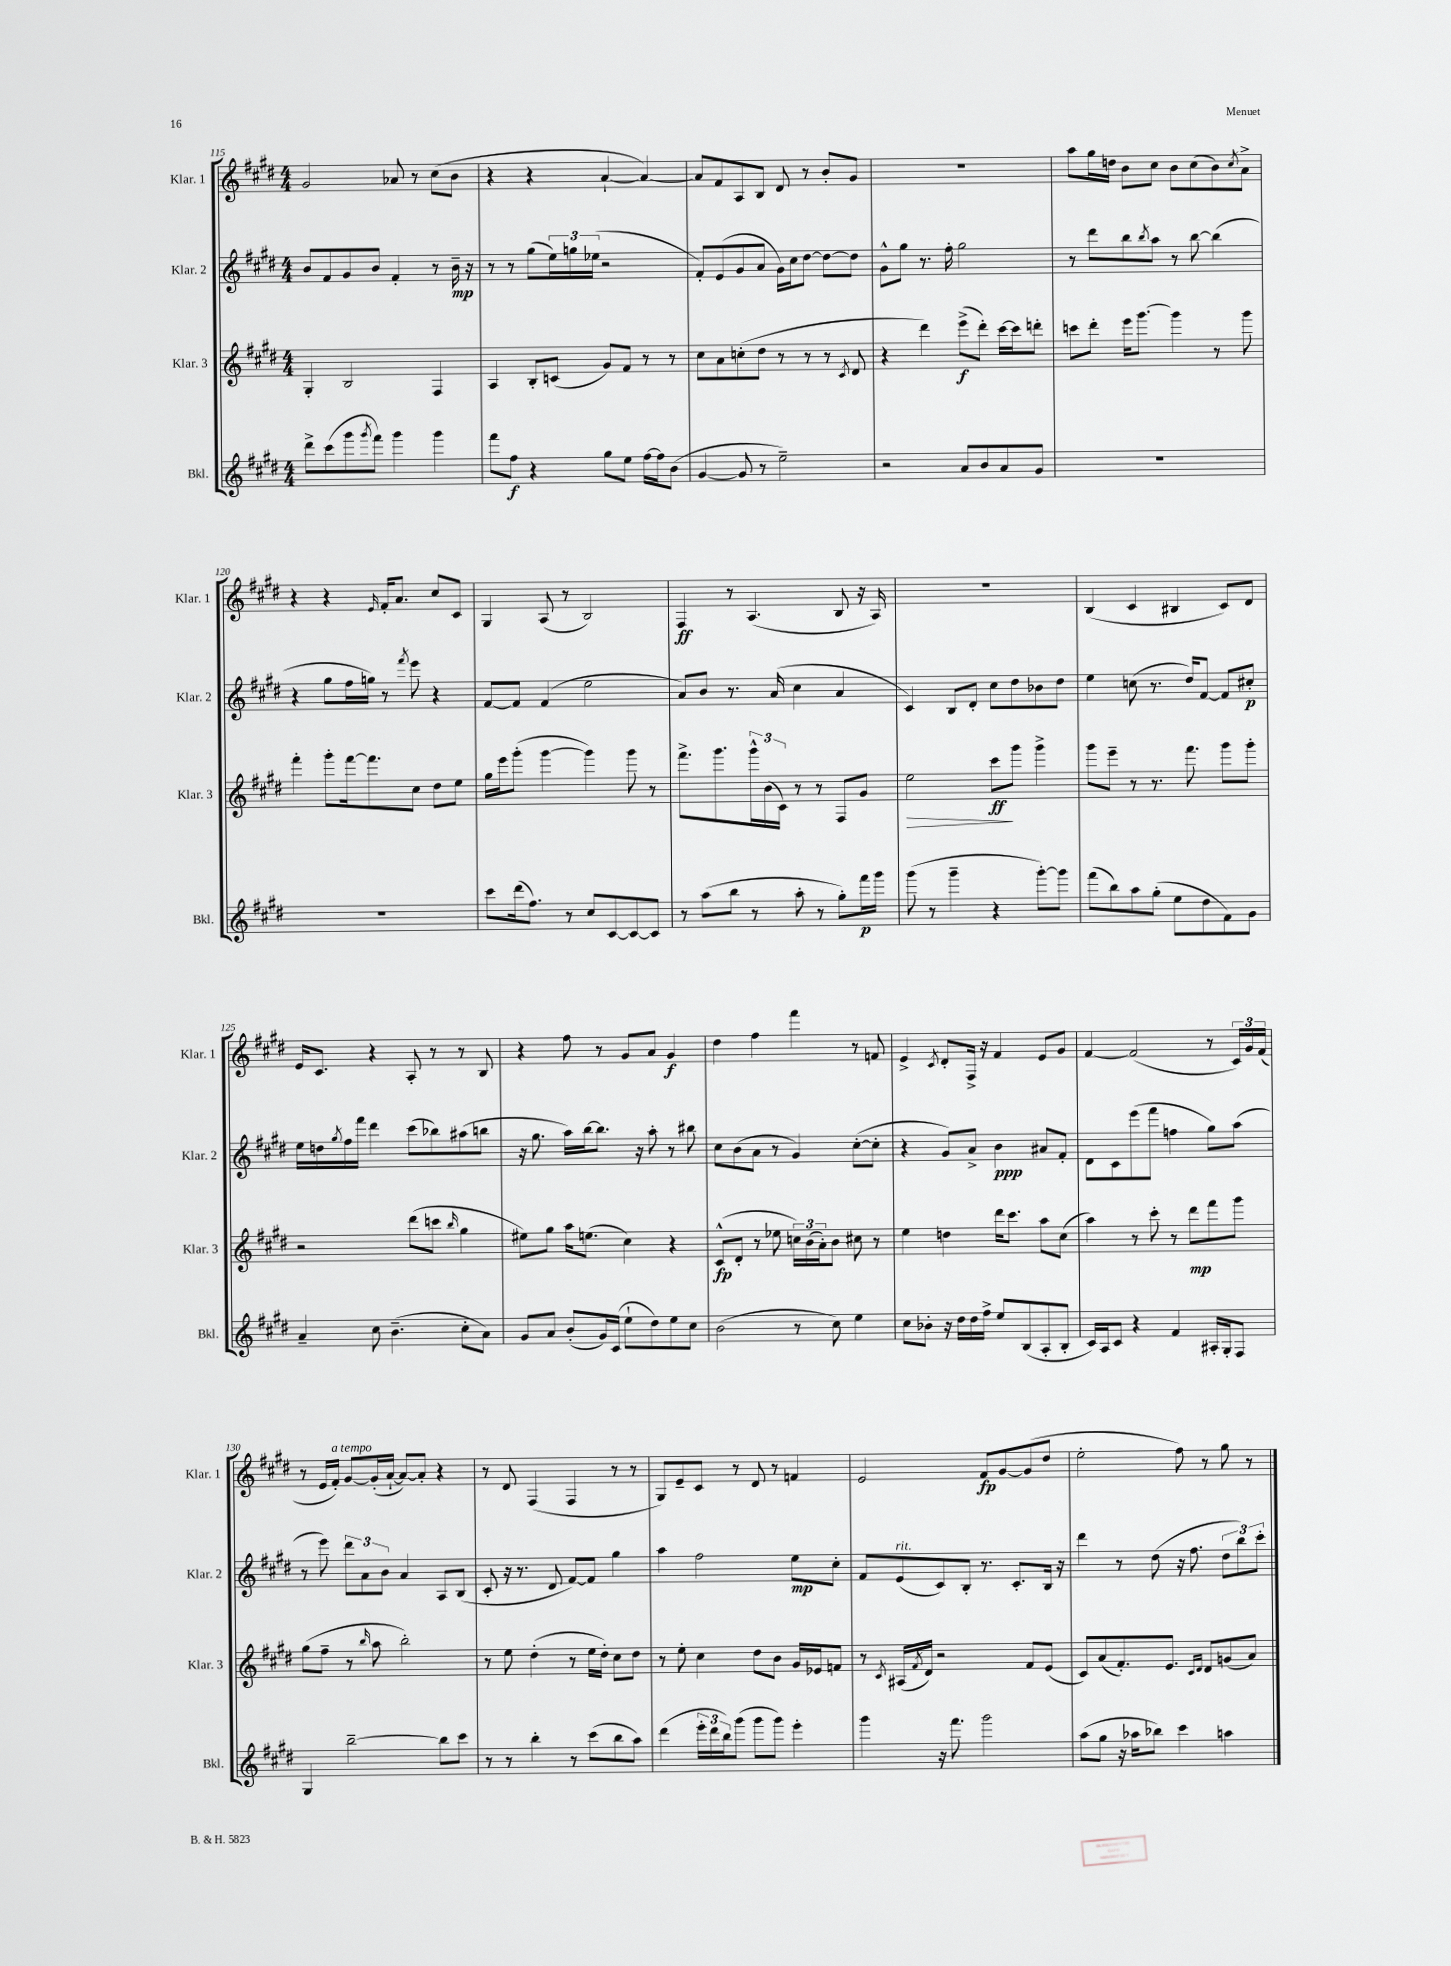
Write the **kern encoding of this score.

**kern	**kern	**kern	**kern
*staff4	*staff3	*staff2	*staff1
*clefG2	*clefG2	*clefG2	*clefG2
*k[f#c#g#d#]	*k[f#c#g#d#]	*k[f#c#g#d#]	*k[f#c#g#d#]
*M4/4	*M4/4	*M4/4	*M4/4
8ddd#^	4G#'	8b	2g#
(8ccc#	.	8f#	.
8ggg#	2B	8g#	.
8qggg#	.	.	.
8fff#)	.	8b	.
4ggg#	.	4f#'	8a-
.	.	.	8r
4ggg#	4F#	8r	(8cc#
.	.	16b~	8b
.	.	16r	.
=	=	=	=
8fff#	4A	8r	4r
8ff#	.	8r	.
4r	8B'	(8gg#	4r
.	(8c	24ee)	.
.	.	24gg	.
.	.	(24ee-	.
8gg#	8g#)	2r	[4a`
8ee	8f#	.	.
[16ff#	8r	.	4a_)
16ff#]	.	.	.
(8b	8r	.	.
=	=	=	=
[4g#	8cc#	8f#')	8a]
.	8a	(8e	8f#
8g#]	(8cc'	8g#	8A
8r	8dd#	8a	8B
2ee~)	8r	16g#)	8d#
.	.	16cc#	.
.	8r	[8dd#	8r
.	8r	8dd#_	8b'
.	8qc#	.	.
.	8d#	8dd#]	8g#
=	=	=	=
2r	4r	8g#^^	1r
.	.	8gg#	.
.	4ddd#)	8.r	.
.	.	16ff#'	.
8a	(8eee^	2gg#	.
8b	8ddd#')	.	.
8a	[16ccc#	.	.
.	16ccc#]	.	.
8g#	8ddd'	.	.
=	=	=	=
1r	8ccc	8r	8aa
.	8ddd#'	8ddd#	16gg#
.	.	.	16dd
.	16eee	8bb	8b
.	[8.ggg#	.	.
.	.	8qbb	.
.	.	8aa	8cc#
.	4ggg#]	8r	8b
.	.	[8bb	(8cc#
.	8r	(4bb]	8b)
.	.	.	8qcc#
.	8ggg#	.	8a^
=	=	=	=
1r	4fff#'	4r	4r
.	8ggg#'	8gg#	4r
.	[16fff#	16ff#	.
.	8.fff#]	16gg)	.
.	.	.	16qqe
.	.	8r	16f#'
.	.	.	8.a
.	.	8qfff#	.
.	8cc#	8eee	.
.	8dd#	4r	8cc#
.	8ee	.	8c#
=	=	=	=
8ccc#	16gg#	[8f#	4G#
.	16eee	.	.
(16ddd#	(8ggg#'	8f#]	.
8.ff#)	.	.	.
.	[4ggg#	(4f#	(8A
8r	.	.	8r
8cc#	4ggg#])	2ee	2B)
[8c#	.	.	.
8c#_	8ggg#	.	.
8c#]	8r	.	.
=	=	=	=
8r	8.fff#^	8a)	4F#
(8aa	.	8b	.
.	8.ggg#	.	.
8bb	.	8.r	8r
8r	24ggg#^^	.	(4.A
.	(24b	.	.
.	.	(16a	.
.	24c#)	.	.
8aa'	8r	4cc#	.
8r	8r	.	.
8gg#')	8F#	4a	8B
16fff#	8g#	.	16r
16ggg#	.	.	16A)
=	=	=	=
(8ggg#	2ee	4c#)	1r
8r	.	.	.
4ggg#~	.	8B	.
.	.	8d#'	.
4r	8ccc#	8cc#	.
.	8ggg#	8dd#	.
[8ggg#')	4ggg#^	8b-	.
8ggg#]	.	8dd#	.
=	=	=	=
(8fff#	8ggg#	4ee	(4B
8bb)	8eee~	.	.
8aa	8r	(8cc	4c#
(8gg#'	8.r	8.r	.
8ee	.	.	4B#
.	8.fff#	16dd#)	.
8dd#	.	[8f#	.
8f#)	8ggg#	8f#]	8c#)
8g#	8ggg#'	8cc#'	8d#
=	=	=	=
4a~	2r	16ee	16e
.	.	16dd	8.c#
.	.	8qgg#	.
.	.	16ff#	.
.	.	16fff#	.
8cc#	.	4ddd#	4r
(4.b~	.	.	.
.	(8ddd#	(8ccc#	8A'
.	8ccc	8bb-)	8r
.	16qqbb	.	.
8cc#'	4gg#	(8aa#	8r
8a)	.	8bb	8B
=	=	=	=
8g#	8ee#)	16r	4r
.	.	8.gg#	.
8a	8gg#	.	.
(8b'	16aa	16aa)	8ff#
.	(8.ee	[16bb	.
16g#)	.	8.bb]	8r
(16c#	.	.	.
8ee`	4cc#)	.	8g#
.	.	16r	.
8dd#)	.	8aa'	8a
8ee	4r	8r	4g#
8cc#	.	8bb#	.
=	=	=	=
(2b	(8c#^^	8cc#	4dd#
.	8d#'	(8b	.
.	8r	8a	4ff#
.	8ee-	8r	.
8r	24cc)	4g#)	4fff#
.	(24b	.	.
.	24a')	.	.
8cc#)	8b	.	.
4ee	8cc#	([8cc#'	8r
.	8r	8cc#']	8f
=	=	=	=
8cc#	4ee	4r	4e^
8b-'	.	.	.
.	.	.	8qc#
16r	4dd	8g#)	8d#'
16dd#	.	.	.
16dd#	.	8a^	16F#^
16ff#^	.	.	16r
8ee	16ddd#	4b	4f#
.	8.ccc#	.	.
(8B	.	.	.
8A'	8aa	8a#	8e
8B'	(8cc#	8f#'	8g#
=	=	=	=
16c#)	4aa)	8d#	[4f#
16A	.	.	.
8c#	.	8c#	.
4r	8r	(8eee	(2f#]
.	8ccc#'	8fff#	.
4f#	8r	4ff	.
.	8ddd#	.	.
16A#'	8fff#	8gg#)	8r
16G#'	.	.	.
8F#	8ggg#	(8aa	24c#)
.	.	.	24g#
.	.	.	(24f#
=	=	=	=
4G#	(8gg#	8r	8r
.	8ff#~	8eee)	16e
.	.	.	16f#')
[2bb~	8r	12ddd#	[8g#
.	.	12a	.
.	16qqbb	.	.
.	8aa	.	(16g#']
.	.	12b	.
.	.	.	[16a`
.	2bb')	4a	8a_)
.	.	.	8a']
8bb]	.	8A	4r
8ccc#	.	(8B	.
=	=	=	=
8r	8r	8c#'	8r
8r	8ee	16r	8d#
.	.	8.r	.
4bb'	(4dd#'	.	(4F#
.	.	8d#	.
8r	8r	[8f#)	4F#
(8ccc#	16ee	8f#]	.
.	16dd#')	.	.
8bb	8cc#	4gg#	8r
8aa)	8dd#	.	8r
=	=	=	=
(4ddd#	8r	4aa	8G#)
.	8ee'	.	8e~
24eee'	4cc#	2ff#	8c#
24ddd#	.	.	.
24bb)	.	.	.
(8ggg#	.	.	8r
8ggg#	8dd#	.	8d#
8ggg#)	8b	.	8r
4eee'	16g#	8ee	4f
.	16e-	.	.
.	8f	8cc#'	.
=	=	=	=
4ggg#	8r	8f#	2e
.	8qc#	.	.
.	(16A#	(8e	.
.	8qf#	.	.
.	16d#)	.	.
16r	2r	8c#)	.
8.fff#	.	.	.
.	.	8B'	.
2ggg#	.	8.r	8f#
.	.	.	[8g#
.	.	8.c#'	.
.	8f#	.	(8g#]
.	(8e	16B	8dd#
.	.	16r	.
=	=	=	=
(8aa	8c#)	4ddd#	2ee'
8gg#	(8a	.	.
16r	8.f#')	8r	.
16aa-	.	.	.
8bb-)	.	(8dd#	.
.	8.e	.	.
4ccc#	.	16r	8ff#)
.	.	8.ff#	.
.	16qqc#	.	.
.	16qqd#	.	.
.	8d#	.	8r
4aa	(8g	12dd#	8gg#
.	.	12bb)	.
.	8a)	.	8r
.	.	12ccc#'	.
==	==	==	==
*-	*-	*-	*-
